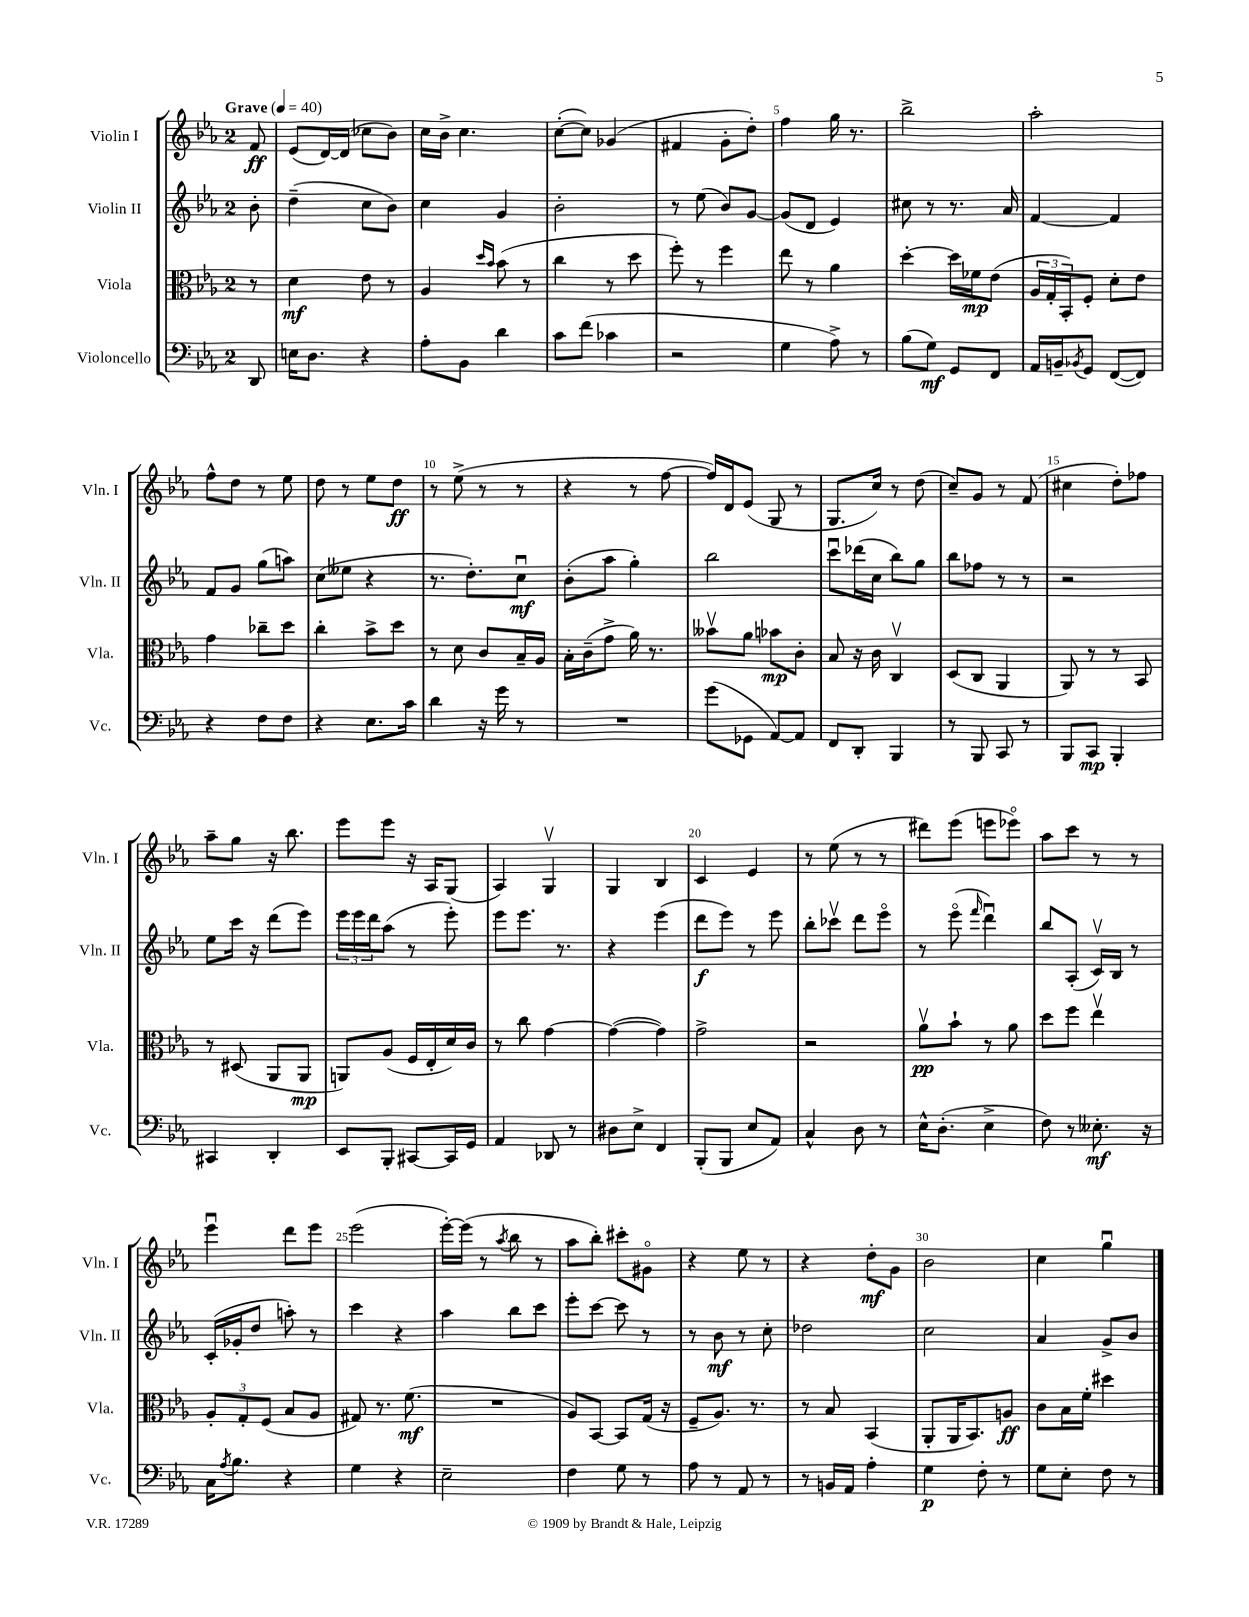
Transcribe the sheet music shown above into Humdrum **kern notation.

**kern	**kern	**kern	**kern
*staff4	*staff3	*staff2	*staff1
*clefF4	*clefC3	*clefG2	*clefG2
*k[b-e-a-]	*k[b-e-a-]	*k[b-e-a-]	*k[b-e-a-]
*M2/4	*M2/4	*M2/4	*M2/4
*MM40	*MM40	*MM40	*MM40
8DD	8r	8b-'	8f
=	=	=	=
16E	4d	(4dd~	(8e-
8.D	.	.	.
.	.	.	[16d)
.	.	.	(16d]
4r	8e-	8cc	8cc-
.	8r	8b-)	8b-)
=	=	=	=
8A-'	4A-	4cc	16cc
.	.	.	16b-^
8BB-	.	.	4.cc
.	16qqdd	.	.
.	16qqb-	.	.
4d	(8b-	4g	.
.	8r	.	.
=	=	=	=
8c	4cc	2b-'	([8cc'
(8f	.	.	8cc])
4c-	8r	.	(4g-
.	8dd	.	.
=	=	=	=
2r	8ff')	8r	4f#
.	8r	(8ee-	.
.	4ff	8b-)	8g'
.	.	[8g	8dd')
=	=	=	=
4G	8ee-	(8g]	4ff
.	8r	8d	.
8A-^)	4a-	4e-)	16gg
.	.	.	8.r
8r	.	.	.
=	=	=	=
(8B-	[4dd'	8cc#	2bb-^
8G)	.	8r	.
8GG	16dd]	8.r	.
.	16f-	.	.
8FF	(8e-	.	.
.	.	16a-	.
=	=	=	=
16AA-	24A-	[4f	2aa-'
.	24G'	.	.
16BB~	.	.	.
.	24BB-')	.	.
8qBB-	.	.	.
8GG	8F'	.	.
([8FF	8d'	4f]	.
8FF])	8e-	.	.
=	=	=	=
4r	4g	8f	8ff^^
.	.	8g	8dd
8F	8cc-~	(8gg	8r
8F	8dd	8aa)	8ee-
=	=	=	=
4r	4cc'	(8cc	8dd
.	.	8ee--	8r
8.E-	8b-^	4r	8ee-
.	8dd	.	8dd
16c	.	.	.
=	=	=	=
4d	8r	8.r	8r
.	8d	.	(8ee-^
.	.	8.dd')	.
16r	8c	.	8r
16g	.	.	.
8r	16B-~	8ccu	8r
.	16A-	.	.
=	=	=	=
2r	16B-'	(8b-'	4r
.	(16c~	.	.
.	8g^	8aa-	.
.	16a-)	4gg')	8r
.	8.r	.	.
.	.	.	[8ff
=	=	=	=
(8g	8b--v	2bb-	16ff])
.	.	.	16d
8GG-	8a-	.	(8e-
[8AA-)	8b-	.	8G
8AA-]	8c'	.	8r
=	=	=	=
8FF	8B-	8cccu	8.G
8DD'	16r	(16ddd-	.
.	16c	16cc	16cc)
4BBB-	4Cv	8bb-)	8r
.	.	8gg	(8dd
=	=	=	=
8r	(8D	8bb-	8cc~)
8BBB-	8C	8ff-	8g
8CC	4AA-	8r	8r
8r	.	8r	(8f
=	=	=	=
8BBB-	8AA-)	2r	4cc#
8CC	8r	.	.
4BBB-'	8r	.	8dd')
.	8BB-	.	8ff-
=	=	=	=
4CC#	8r	8ee-	8aa-~
.	(8D#	16ccc	8gg
.	.	16r	.
4DD'	8AA-	(8ddd	16r
.	.	.	8.bb-
.	8AA-	8eee-)	.
=	=	=	=
8EE-	8AA)	24eee-	8eee-
.	.	24eee-	.
.	.	24ddd	.
8BBB-'	(8A-	(8aa-	8eee-
[8CC#	16F	8r	16r
.	16E-'	.	16A-
16CC#]	16d)	8eee-')	(8G
16GG	16c	.	.
=	=	=	=
4AA-	8r	8eee-	4A-)
.	8cc	8.eee-	.
8DD-	[4g	.	4Gv
.	.	8.r	.
8r	.	.	.
=	=	=	=
8D#	(4g_	4r	4G
8E-^	.	.	.
4FF	4g])	(4eee-	4B-
=	=	=	=
(8BBB-'	2g^	8ddd	4c
8BBB-	.	8eee-)	.
8E-	.	8r	4e-
8AA-)	.	8eee-	.
=	=	=	=
4C^^	2r	8bb-'	8r
.	.	8ccc-v	(8ee-
8D	.	8ddd	8r
8r	.	8eee-o	8r
=	=	=	=
16E-^^	8a-v	8r	8ddd#)
(8.D'	.	.	.
.	8b-`	(8eee-o	(8eee-
.	.	16qqfff	.
4E-^	8r	4dddu)	8eee
.	8a-	.	8eee-o)
=	=	=	=
8F)	8dd	8bb-	8aa-
8r	8ff	(8A-'	8ccc
8.E--'	4ee-v	16cv)	8r
.	.	16B-	.
.	.	8r	8r
16r	.	.	.
=	=	=	=
16C	12A-'	(16c'	4eee-u
8qA-	.	.	.
8.B-	.	16g-'	.
.	12G'	.	.
.	.	8dd	.
.	(12F	.	.
4r	8B-	8aa')	8ddd
.	8A-	8r	8eee-
=	=	=	=
4G	8G#)	4ccc	(2eee-
.	8.r	.	.
4r	.	4r	.
.	(8.f	.	.
=	=	=	=
2E-~	2r	4aa-	[16eee-')
.	.	.	(16eee-]
.	.	.	8r
.	.	.	8qaa-
.	.	8bb-	8bb-
.	.	8ccc	8r
=	=	=	=
4F	8A-)	8eee-'	8aa-
.	[8BB-	[8ccc	8bb-')
8G	8BB-]	8ccc]	8ccc#'
8r	(16G	8r	8g#o
.	16r	.	.
=	=	=	=
8A-	8F~	8r	4r
8r	8.A-)	8b-	.
8AA-	.	8r	8ee-
.	8.r	.	.
8r	.	8cc'	8r
=	=	=	=
8r	8r	2dd-	4r
16BB	8B-	.	.
16AA-	.	.	.
4A-'	(4BB-	.	8dd'
.	.	.	8g
=	=	=	=
4G	8AA-'	2cc	2b-
.	16AA-	.	.
.	8.BB-)	.	.
8F'	.	.	.
8r	8A	.	.
=	=	=	=
8G	8c	4a-	4cc
8E-'	16B-	.	.
.	16f'	.	.
8F	4dd#	8g^	4ggu
8r	.	8b-	.
==	==	==	==
*-	*-	*-	*-
